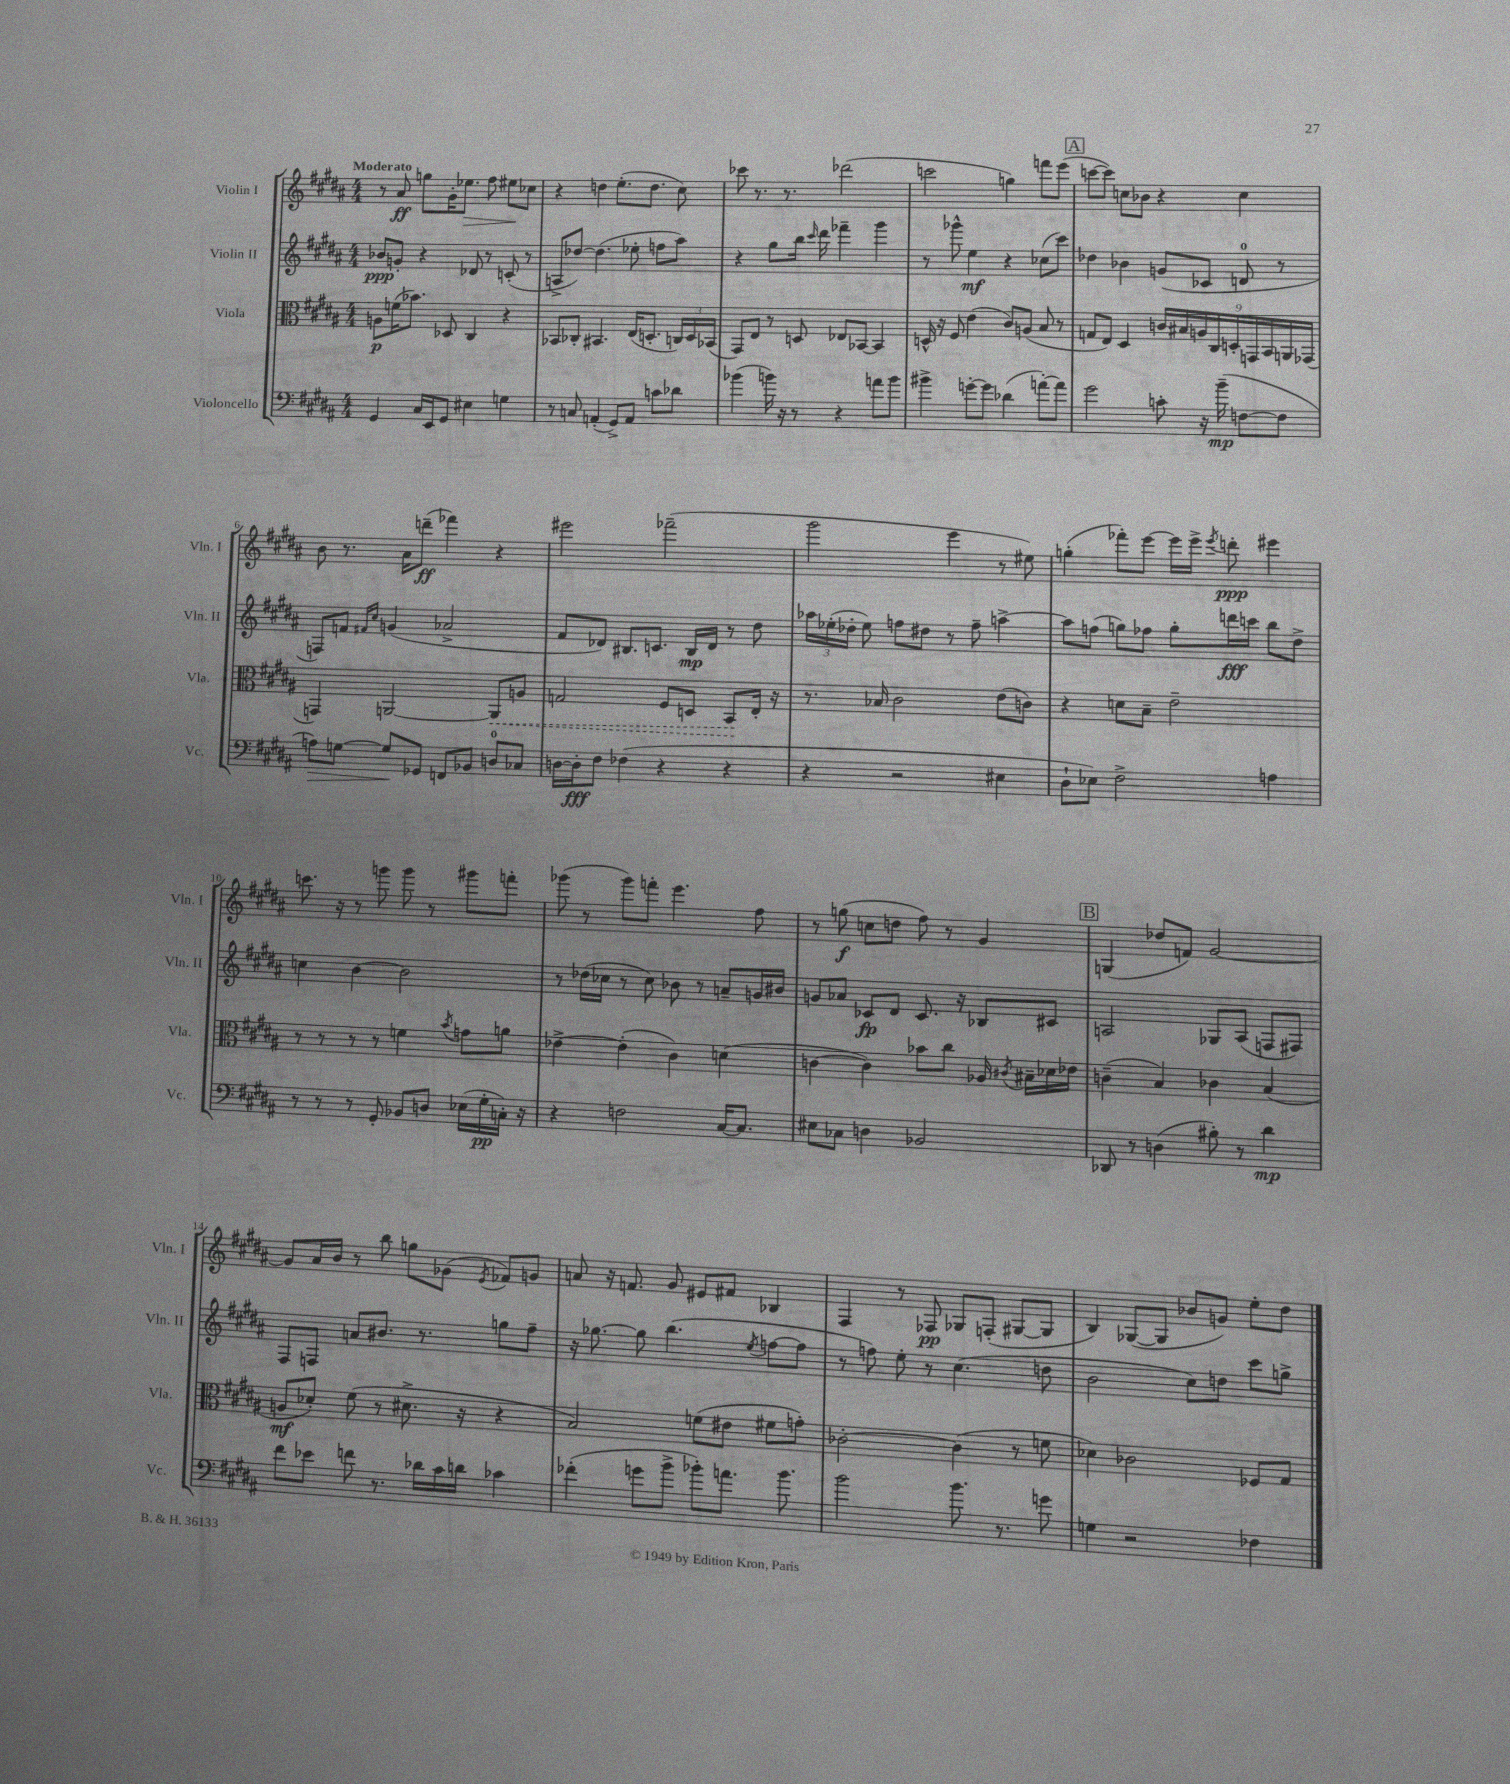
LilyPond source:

<<
\new StaffGroup <<
\new Staff = "s0" \with { instrumentName = "Violin I" shortInstrumentName = "Vln. I" } {
    \clef treble \key b \major \numericTimeSignature \time 4/4 \tempo "Moderato"
    \autoBeamOff r8 ais'8\ff g''8[ gis'16-. ees''8.]\> fis''8 eis''8[\! ces''8] |
    r4 d''4 e''8.[-.( d''8.] cis''8) |
    ces'''8 r8. r8. des'''2( |
    c'''2 g''4) f'''8[ e'''8]( |
    \mark \markup { \box "A" } c'''8[~ c'''8]) c''8[ bes'8] r4 c''4 |
    b'8 r8. ais'16[ d'''8]--\ff( fes'''4) r4 |
    eis'''2 fes'''2--( |
    gis'''2 e'''4 r8 eis''8) |
    g''4-.( fes'''8[-.) e'''8]~ e'''16[ e'''16]-> \acciaccatura { e'''8 } d'''8-.\ppp eis'''4 |
    c'''8. r16 r8 g'''8 g'''8 r8 gis'''8[ f'''8]-. |
    ges'''8( r8 ges'''8[) f'''8]-. e'''4. fis''8 |
    r8 g''8\f( c''8[ d''8] fis''8) r8 gis'4 |
    \mark \markup { \box "B" } g4( des''8[ f'8]) gis'2~ |
    gis'8[ ais'16 b'16] r8 b''8 g''8[ ges'8]( \acciaccatura { e'8 } fes'8[) g'8] |
    a'8 r16 f'8. gis'8 eis'8[ fis'8] bes4 |
    fis4 r8 fes8\pp ges8[ f8]-.( gis8[~ gis8] |
    b4) ges8[~( ges8] bes'8[ g'8]) e''8[-. dis''8] \bar "|." |
}
\new Staff = "s1" \with { instrumentName = "Violin II" shortInstrumentName = "Vln. II" } {
    \clef treble \key b \major \numericTimeSignature \time 4/4
    \autoBeamOff bes'8[\ppp g'8]-. r4 des'8 r8 c'8-.( r8 |
    a8[-> des''8]~) des''4.( ees''8-. f''8[ ais''8]) |
    r4 gis''8[ b''16] \grace { cis'''16 } dis'''16 fes'''4-- gis'''4 |
    r8 ges'''8-^ e''4\mf r4 ces''8[( cis'''8]) |
    \mark \markup { \box "A" } des''4 bes'4 g'8[( ces'8] d'8-0 r8 |
    f8[) f'8] \grace { fis'16[ cis''16] } g'4( aes'2-> |
    fis'8[ des'8]) bis8.[ c'8.] bis16[\mp des'16] r8 dis''8 |
    \tuplet 3/2 { aes''16[ ees''16-.( des''16]-. } ees''8) f''8[ dis''8] r8 f''8-- a''4~-> |
    a''8[ f''8]( g''8[) fes''8] g''8[-. d'''16\fff c'''16] b''8[ dis''8]-> |
    c''4 b'4~ b'2 |
    r8 des''16[( ces''16] r8 ces''8) bes'8 r8 a'8[-- g'16 bis'16] |
    g'8[ aes'8] ces'8[\fp dis'8] ces'8. r16 bes8[ cis'8] |
    \mark \markup { \box "B" } a2 ges8[ a8]( f8[ fis8]) |
    fis8[ f8] a'8[ bis'8.] r8. g''8[ fis''8]-- |
    r16 ges''8.~ ges''8 b''4.( \acciaccatura { e''8 } f''8[~ f''8] |
    r8 f''8) e''8-. r8 cis''4.( d''8 |
    b'2 cis''8[) d''8] cis'''8[ g''8]-> \bar "|." |
}
\new Staff = "s2" \with { instrumentName = "Viola" shortInstrumentName = "Vla." } {
    \clef alto \key b \major \numericTimeSignature \time 4/4
    \autoBeamOff a8[\p f'16( bes'8.]) des8 cis4 r4 |
    bes,8[ ces8]-. bis,4. e16[( d8.]-. \tuplet 3/2 { c16[) d16 bes,16]( } |
    gis,8[) e8] r8 d8 ees8[ bes,8]~ bes,4 |
    d16-^ r16 fis8 e'4( cis'8[) a8]( b8 r8 |
    \mark \markup { \box "A" } g8[ e8]) dis4 \tuplet 9/8 { c'16[ bis16 a16 cis16 d16-. g,16 b,16 a,16 ges,16]( } |
    g,4) a,2~ \once \override Hairpin.style = #'dashed-line a,8[\< a8] |
    g2 fis8[ d8] b,8[\! e16]-. r16 |
    r8. bes16 cis'2 e'8[( c'8]) |
    r4 d'8[ b8]-- e'2-- |
    r8 r8 r8 r8 f'4 \acciaccatura { b'8 } g'8[ a'8] |
    ees'4~-> ees'4-.( cis'4) d'4( |
    c'4~ c'4) bes'8[ cis''8] aes16 \acciaccatura { cis'8 } bis16[-- des'16 ees'16] |
    \mark \markup { \box "B" } c'4--( b4) ces'4 b4( |
    a8[\mf des'8]-.) fis'8( r8 dis'8.-> r16 r4 |
    b2) f'8[( eis'8] fis'8[ g'8]-.) |
    ces'2~-. ces'4( r8 f'8 |
    des'4) ces'2 fes8[ gis8] \bar "|." |
}
\new Staff = "s3" \with { instrumentName = "Violoncello" shortInstrumentName = "Vc." } {
    \clef bass \key b \major \numericTimeSignature \time 4/4
    \autoBeamOff gis,4 cis16[ e,16 gis,8] eis4 g4 |
    r8 c8 a,4-.( gis,8[->) a,8] c'8[ des'8] |
    bes'4( b'16) r16 r8 r4 a'8[ b'8] |
    bis'4-> g'8[~-. g'8] des'4( a'8[~-.) a'8] |
    \mark \markup { \box "A" } gis'2 c'8-. r16 b'16--\mp( f8[~ f8] |
    a8[\>) g8]~ g8[\! ges,8] f,8[ bes,8] d8[-0 ces8] |
    d16[~ d16-.\fff fis8] fes4( r4 r4 |
    r4 r2 eis4 |
    dis8[-! ees8]) fis2-> a4 |
    r8 r8 r8 gis,8-. bes,8[ d8] ees16[( gis16-.\pp c16]-.) r16 |
    r4 f2 cis16[~ cis8.] |
    eis8[ ces8] d4 bes,2 |
    \mark \markup { \box "B" } des,8 r8 d4( bis8-.) r8 dis'4\mp |
    fis'8[ ees'8] f'8 r8. des'16[ cis'16 d'16] ces'4 |
    fes'4-.( g'8[ b'8]-> bes'8[-.) a'8.] bes'8. |
    b'2 b'8. r8. g'8 |
    g4 r2 fes4 \bar "|." |
}
>>
>>
